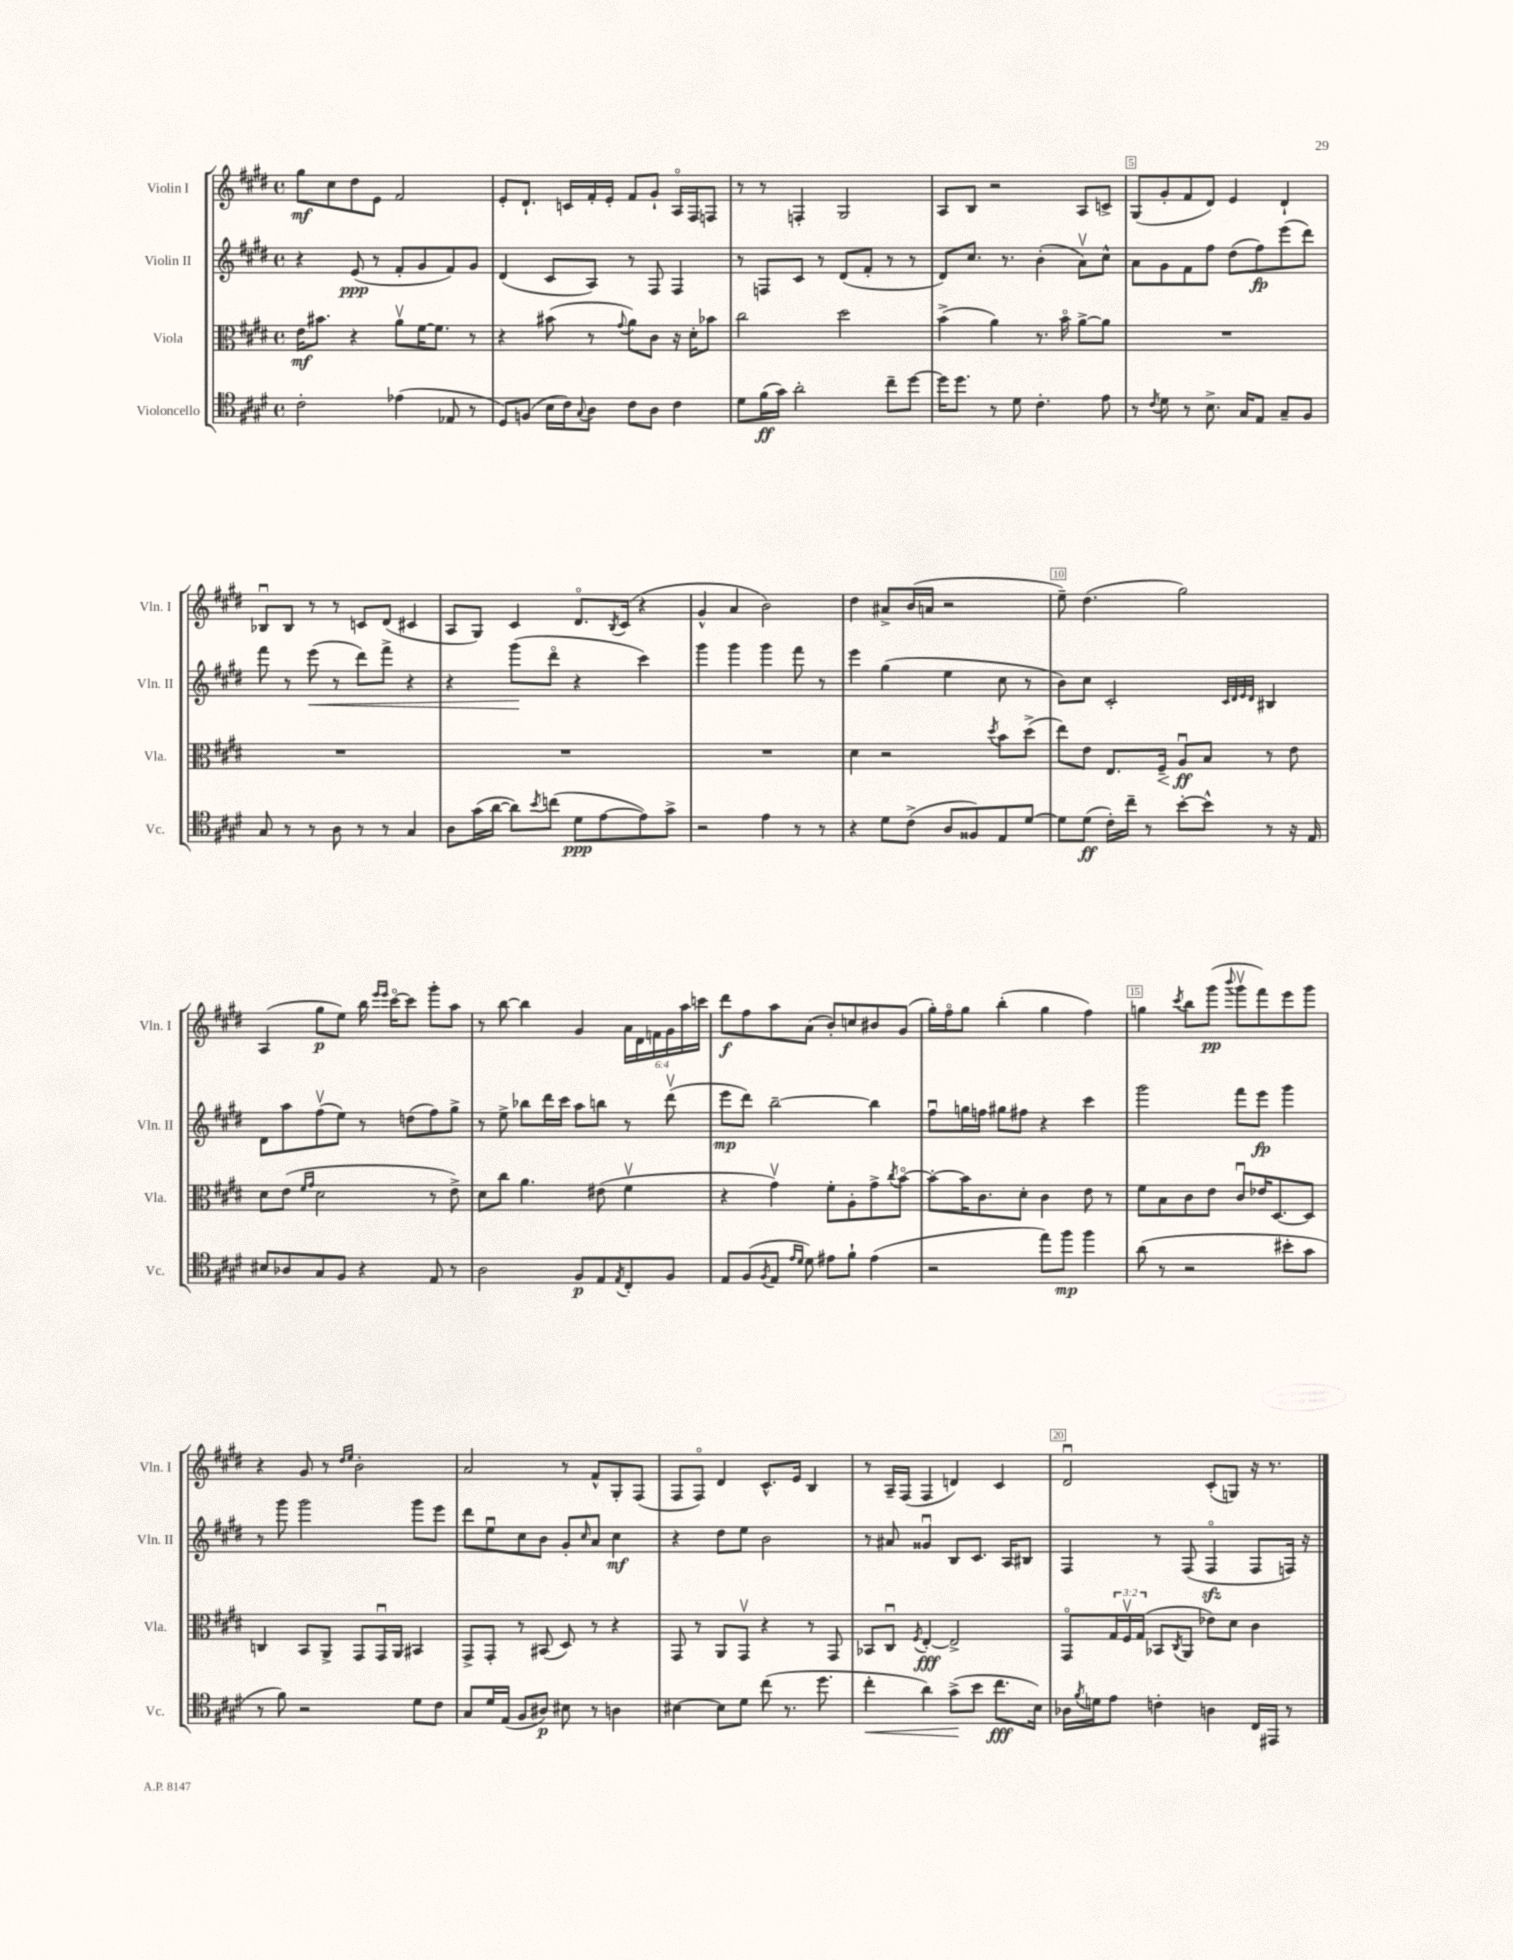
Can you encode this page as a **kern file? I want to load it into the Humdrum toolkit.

**kern	**dynam	**kern	**dynam	**kern	**dynam	**kern	**dynam
*part4	*part4	*part3	*part3	*part2	*part2	*part1	*part1
*staff4	*staff4	*staff3	*staff3	*staff2	*staff2	*staff1	*staff1
*I"Violoncello	*	*I"Viola	*	*I"Violin II	*	*I"Violin I	*
*I'Vc.	*	*I'Vla.	*	*I'Vln. II	*	*I'Vln. I	*
*clefC4	*	*clefC3	*	*clefG2	*	*clefG2	*
*k[f#c#g#d#]	*	*k[f#c#g#d#]	*	*k[f#c#g#d#]	*	*k[f#c#g#d#]	*
*M4/4	*	*M4/4	*	*M4/4	*	*M4/4	*
*met(c)	*	*met(c)	*	*met(c)	*	*met(c)	*
=1	=1	=1	=1	=1	=1	=1	=1
2c#'\	.	16e\KL	mf	4r	.	8gg#\L	mf
.	.	8.b#X\J	.	.	.	.	.
.	.	.	.	.	.	8cc#\	.
.	.	4r	.	(8e/	ppp	8dd#\	.
.	.	.	.	8r	.	8e\J	.
(4e-X\	.	8av\L	.	8f#'/L	.	2f#/	.
.	.	[16f#\K	.	8g#/	.	.	.
.	.	8.f#\J]	.	.	.	.	.
8E-X/	.	.	.	8f#/)	.	.	.
8r	.	8r	.	8g#/J	.	.	.
=2	=2	=2	=2	=2	=2	=2	=2
8D#/L)	.	4r	.	(4d#/	.	8e'/L	.
(8Fn/J	.	.	.	.	.	8.d#`/J	.
16B\LL	.	(8b#X\	.	8c#/L	.	.	.
16c#\J)	.	.	.	.	.	16cn/LL	.
8qqG#/	.	.	.	.	.	.	.
8A\J	.	8r	.	8A/J)	.	16f#'/	.
.	.	.	.	.	.	16e'/JJ	.
.	.	8qqg#/	.	.	.	.	.
8c#\L	.	8a\L)	.	8r	.	8f#/L	.
8A\J	.	8c#\J	.	8F#/	.	8g#`/J	.
4c#\	.	16r	.	4F#/	.	16A/LL	.
.	.	16d#'\KL	.	.	.	16F#/J	.
.	.	8b-X\J	.	.	.	8Fn/J	.
=3	=3	=3	=3	=3	=3	=3	=3
8d#\L	.	2cc#\	.	8r	.	8r	.
(16f#\L	ff	.	.	8Fn/L	.	8r	.
16g#\JJ)	.	.	.	.	.	.	.
2a'\	.	.	.	8c#/J	.	4Fn'/	.
.	.	.	.	8r	.	.	.
.	.	2dd#\	.	(8d#/L	.	2G#/	.
.	.	.	.	8f#'/J	.	.	.
8cc#~\L	.	.	.	8r	.	.	.
[8dd#\J	.	.	.	8r	.	.	.
=4	=4	=4	=4	=4	=4	=4	=4
16dd#\KL]	.	(4b^\	.	8d#/L)	.	8A/L	.
8.dd#\J	.	.	.	.	.	.	.
.	.	.	.	8.cc#/J	.	8B/J	.
8r	.	4a\)	.	.	.	2r	.
.	.	.	.	8.r	.	.	.
8d#\	.	.	.	.	.	.	.
4.c#'\	.	8.r	.	(4b'\	.	.	.
.	.	16b\	.	.	.	.	.
.	.	[8a^\L	.	8av\L)	.	8A/L	.
8e\	.	8a\J]	.	8cc#^^\J	.	8cn^/J	.
=5	=5	=5	=5	=5	=5	=5	=5
8r	.	1r	.	8a\L	.	(8G#/L	.
8qc#/	.	.	.	.	.	.	.
8d#\	.	.	.	8g#\	.	8g#'/	.
8r	.	.	.	8f#\	.	8f#/	.
8.B^\	.	.	.	8ff#\J	.	8d#/J)	.
.	.	.	.	(8dd#\L	.	4e/	.
16G#/KL	.	.	.	.	.	.	.
8E/J	.	.	.	8ff#\)	fp	.	.
8G#~/L	.	.	.	(8eee\	.	4d#`/	.
8F#/J	.	.	.	8ddd#\J)	.	.	.
!!LO:LB:g=z
=6	=6	=6	=6	=6	=6	=6	=6
8G#/	.	1r	.	8fff#\	.	8B-Xu/L	.
8r	.	.	.	8r	.	8B-/J	.
!	!	!	!	!	!LO:HP:b	!	!
8r	.	.	.	(8eee\	<	8r	.
8A\	.	.	.	8r	.	8r	.
8r	.	.	.	8ddd#\L)	.	8cn/L	.
8r	.	.	.	8fff#^\J	.	(8d#/J	.
4G#/	.	.	.	4r	.	4c#X/	.
=7	=7	=7	=7	=7	=7	=7	=7
8A\L	.	1r	.	4r	.	8A/L	.
(16g#\L	.	.	.	.	.	8G#/J)	.
[16a\JJ	.	.	.	.	.	.	.
8a\L])	.	.	.	(8ggg#\L	.	4c#/	.
8qb/	.	.	.	.	.	.	.
(8ccn\J	.	.	.	8ddd#\J	[	.	.
8d#\L	ppp	.	.	4r	.	8.d#/L	.
[8e\	.	.	.	.	.	.	.
.	.	.	.	.	.	8qB/	.
.	.	.	.	.	.	(16c#/Jk	.
8e\])	.	.	.	4ccc#\)	.	4r	.
8g#^\J	.	.	.	.	.	.	.
=8	=8	=8	=8	=8	=8	=8	=8
2r	.	1r	.	4ggg#\	.	4g#^^/	.
.	.	.	.	4ggg#\	.	4a/	.
4e\	.	.	.	4ggg#\	.	2b\)	.
8r	.	.	.	8fff#\	.	.	.
8r	.	.	.	8r	.	.	.
=9	=9	=9	=9	=9	=9	=9	=9
4r	.	4d#\	.	4eee\	.	4dd#\	.
8d#\L	.	2r	.	(4gg#\	.	8a#X^/L	.
(8c#^\J	.	.	.	.	.	(16b/L	.
.	.	.	.	.	.	16an/JJ	.
8A/L	.	.	.	4ee\	.	2r	.
8F##X/)	.	.	.	.	.	.	.
.	.	8qdd#/	.	.	.	.	.
8E/	.	8b\L	.	8cc#\	.	.	.
[8d#/J	.	(8dd#^\J	.	8r	.	.	.
=10	=10	=10	=10	=10	=10	=10	=10
8d#\L]	.	8ee\L)	.	8b\L)	.	8ee~\)	.
(8d#\J	ff	8e\J	.	8cc#\J	.	(4.dd#\	.
16c#'\LL)	.	8.E/L	.	2c#'/	.	.	.
16cc#~\JJ	.	.	.	.	.	.	.
8r	.	.	.	.	.	.	.
!	!	!	!LO:HP:b	!	!	!	!
.	.	16F#~/Jk	<	.	.	.	.
[8b'\L	.	8Au/L	ff	.	.	2gg#\)	.
8b^^\J]	.	8B/J	[	.	.	.	.
.	.	.	.	32qqc#/LLL	.	.	.
.	.	.	.	32qqd#/	.	.	.
.	.	.	.	32qqe/	.	.	.
.	.	.	.	32qqd#/JJJ	.	.	.
8r	.	8r	.	4B#X/	.	.	.
16r	.	8e\	.	.	.	.	.
16E/	.	.	.	.	.	.	.
!!LO:LB:g=z
=11	=11	=11	=11	=11	=11	=11	=11
8B#X/L	.	8d#\L	.	8d#\L	.	(4A/	.
8A-X/	.	(8e\J	.	8aa\	.	.	.
.	.	16qqf#/LL	.	.	.	.	.
.	.	16qqg#/JJ	.	.	.	.	.
8G#/	.	2d#\	.	(8ff#v\	.	8gg#\L	p
8F#/J	.	.	.	8ee\J)	.	8ee\J)	.
4r	.	.	.	8r	.	16bb\	.
.	.	.	.	.	.	16qqeee/LL	.
.	.	.	.	.	.	16qqeee/JJ	.
.	.	.	.	.	.	[16ccc#\KL	.
.	.	.	.	(8ddn\L	.	8ccc#\J]	.
8E/	.	8r	.	8ff#\)	.	8ggg#'\L	.
8r	.	8e^\)	.	8gg#^\J	.	8aa\J	.
=12	=12	=12	=12	=12	=12	=12	=12
2A\	.	8d#\L	.	8r	.	8r	.
.	.	8cc#\J	.	8ee^\	.	[8bb\	.
.	.	4.a\	.	8bb-X\L	.	4bb\]	.
.	.	.	.	16ddd#\L	.	.	.
.	.	.	.	16ccc#\JJ	.	.	.
8F#/L	p	.	.	8aa\L	.	4g#/	.
8E/	.	(8e#X\	.	8bbn\J	.	.	.
8qE/	.	.	.	.	.	.	.
8C#'/	.	4f#v\	.	8r	.	24a\LL	.
.	.	.	.	.	.	24d#\	.
.	.	.	.	.	.	24fn\	.
8F#/J	.	.	.	(8ddd#v\	.	24g#\	.
.	.	.	.	.	.	24aa\	.
.	.	.	.	.	.	24cccn\JJ	.
=13	=13	=13	=13	=13	=13	=13	=13
8E/L	.	4r	.	8eee\L	mp	8ddd#\L	f
(8F#/	.	.	.	8ddd#\J)	.	8ff#\	.
8qF#/	.	.	.	.	.	.	.
8E/J	.	4g#v\)	.	[2bb~\	.	8aa\	.
16qqe/LL	.	.	.	.	.	.	.
16qqd#/JJ	.	.	.	.	.	.	.
8d#\)	.	.	.	.	.	(8a\J	.
8e#X\L	.	8f#'\L	.	.	.	8b'/L)	.
8f#`\J	.	8A'\	.	.	.	8ccn/	.
(4e#\	.	8g#^\	.	4bb\]	.	8b#X/	.
.	.	8qcc#/	.	.	.	.	.
.	.	[8b\J	.	.	.	(8g#/J	.
=14	=14	=14	=14	=14	=14	=14	=14
2r	.	8b'\L_	.	8ff#u\L	.	16gg#'\LL)	.
.	.	.	.	.	.	16ff#\J	.
.	.	16b\K]	.	16ggn\L	.	8gg#\J	.
.	.	8.c#\	.	16ffn\JJ	.	.	.
.	.	.	.	8gg#X\L	.	(4bb'\	.
.	.	8d#'\J	.	8ff#X\J	.	.	.
8ee\L)	.	4c#\	.	4r	.	4gg#\	.
8ff#\J	mp	.	.	.	.	.	.
4ff#\	.	8e\	.	4ccc#\	.	4ff#\)	.
.	.	8r	.	.	.	.	.
=15	=15	=15	=15	=15	=15	=15	=15
(8a\	.	8f#\L	.	2ggg#\	.	4ggn\	.
8r	.	8B\	.	.	.	.	.
.	.	.	.	.	.	8qccc#/	.
2r	.	8c#\	.	.	.	8bb\L	.
.	.	8e\J	.	.	.	(8ggg#\J	pp
.	.	.	.	.	.	8qqbbb/	.
.	.	8c#u/L	.	8fff#\L	.	8ggg#v\L	.
.	.	16e-X/K	.	8eee\J	fp	8fff#\)	.
.	.	[8.D#/	.	.	.	.	.
8b#X'\L	.	.	.	4ggg#\	.	8eee\	.
8g#\J	.	8D#/J]	.	.	.	8ggg#\J	.
!!LO:LB:g=z
=16	=16	=16	=16	=16	=16	=16	=16
8r	.	4Cn/	.	8r	.	4r	.
8f#\)	.	.	.	8ggg#\	.	.	.
2r	.	8BB/L	.	2ggg#\	.	8g#/	.
.	.	8AA^/J	.	.	.	8r	.
.	.	.	.	.	.	16qqdd#/LL	.
.	.	.	.	.	.	16qqee/JJ	.
.	.	8GG#/L	.	.	.	2b'\	.
.	.	16GG#u/L	.	.	.	.	.
.	.	16AA/JJ	.	.	.	.	.
8d#\L	.	4BB#X/	.	8ggg#\L	.	.	.
8c#\J	.	.	.	8eee\J	.	.	.
=17	=17	=17	=17	=17	=17	=17	=17
8G#/L	.	8GG#^/L	.	8ddd#\L	.	2a/	.
16d#/L	.	8GG#'/J	.	8eeu\	.	.	.
(16E/JJ	.	.	.	.	.	.	.
8F#/L	.	8r	.	8cc#\	.	.	.
8A#X/J)	p	(8BB#X/	.	8b\J	.	.	.
8B#X\	.	8D#/)	.	8g#'/L	.	8r	.
.	.	.	.	16qqcc#/	.	.	.
8r	.	8r	.	8a/J	.	8f#^^/L	.
4An\	.	4r	.	4cc#\	mf	8G#'/	.
.	.	.	.	.	.	(8F#/J	.
=18	=18	=18	=18	=18	=18	=18	=18
[4B#X\	.	8GG#/	.	4r	.	8F#/L	.
.	.	8r	.	.	.	8F#/J)	.
8B#\L]	.	8AA/L	.	8dd#\L	.	4d#/	.
8d#\J	.	8GG#v/J	.	8ee\J	.	.	.
(8cc#\	.	4r	.	2b\	.	8.c#^^/L	.
8.r	.	.	.	.	.	.	.
.	.	.	.	.	.	16e/Jk	.
.	.	8r	.	.	.	4B/	.
8.dd#\	.	.	.	.	.	.	.
.	.	8GG#/	.	.	.	.	.
=19	=19	=19	=19	=19	=19	=19	=19
!	!LO:HP:b	!	!	!	!	!	!
4cc#'\	<	8BB-X/L	.	8r	.	8r	.
.	.	8C#u/J	.	8a#X/	.	16A~/LL	.
.	.	.	.	.	.	(16F#/JJ	.
.	.	8qF#/	.	.	.	.	.
4a\)	.	[4E'/	fff	4g##Xu/	.	4F#/	.
(8g#^\L	.	2E^/]	.	8B/L	.	4dn/)	.
8b\J	[	.	.	8.c#/J	.	.	.
8.cc#\L	fff	.	.	.	.	4c#/	.
.	.	.	.	16A/KL	.	.	.
.	.	.	.	8B#X/J	.	.	.
16B\Jk)	.	.	.	.	.	.	.
=20	=20	=20	=20	=20	=20	=20	=20
16A-X\LL	.	8GG#/L	.	4F#/	.	2d#u/	.
8qf#/	.	.	.	.	.	.	.
16dn\J	.	.	.	.	.	.	.
8e\J	.	24G#/L	.	.	.	.	.
.	.	24F#v/	.	.	.	.	.
.	.	(24G#/JJ	.	.	.	.	.
4cn'\	.	8BB-X/L	.	8r	.	.	.
.	.	8qC#/	.	.	.	.	.
.	.	8AA/J	.	(8F#/	.	.	.
4An\	.	8e-X\L)	.	4F#zz/	.	(8c#'/L	.
.	.	8d#\J	.	.	.	8Gn/J)	.
16C#/LL	.	4c#\	.	8F#/L	.	16r	.
16EE#X/JJ	.	.	.	.	.	8.r	.
8r	.	.	.	16Fn/Jk)	.	.	.
.	.	.	.	16r	.	.	.
==	==	==	==	==	==	==	==
*-	*-	*-	*-	*-	*-	*-	*-
